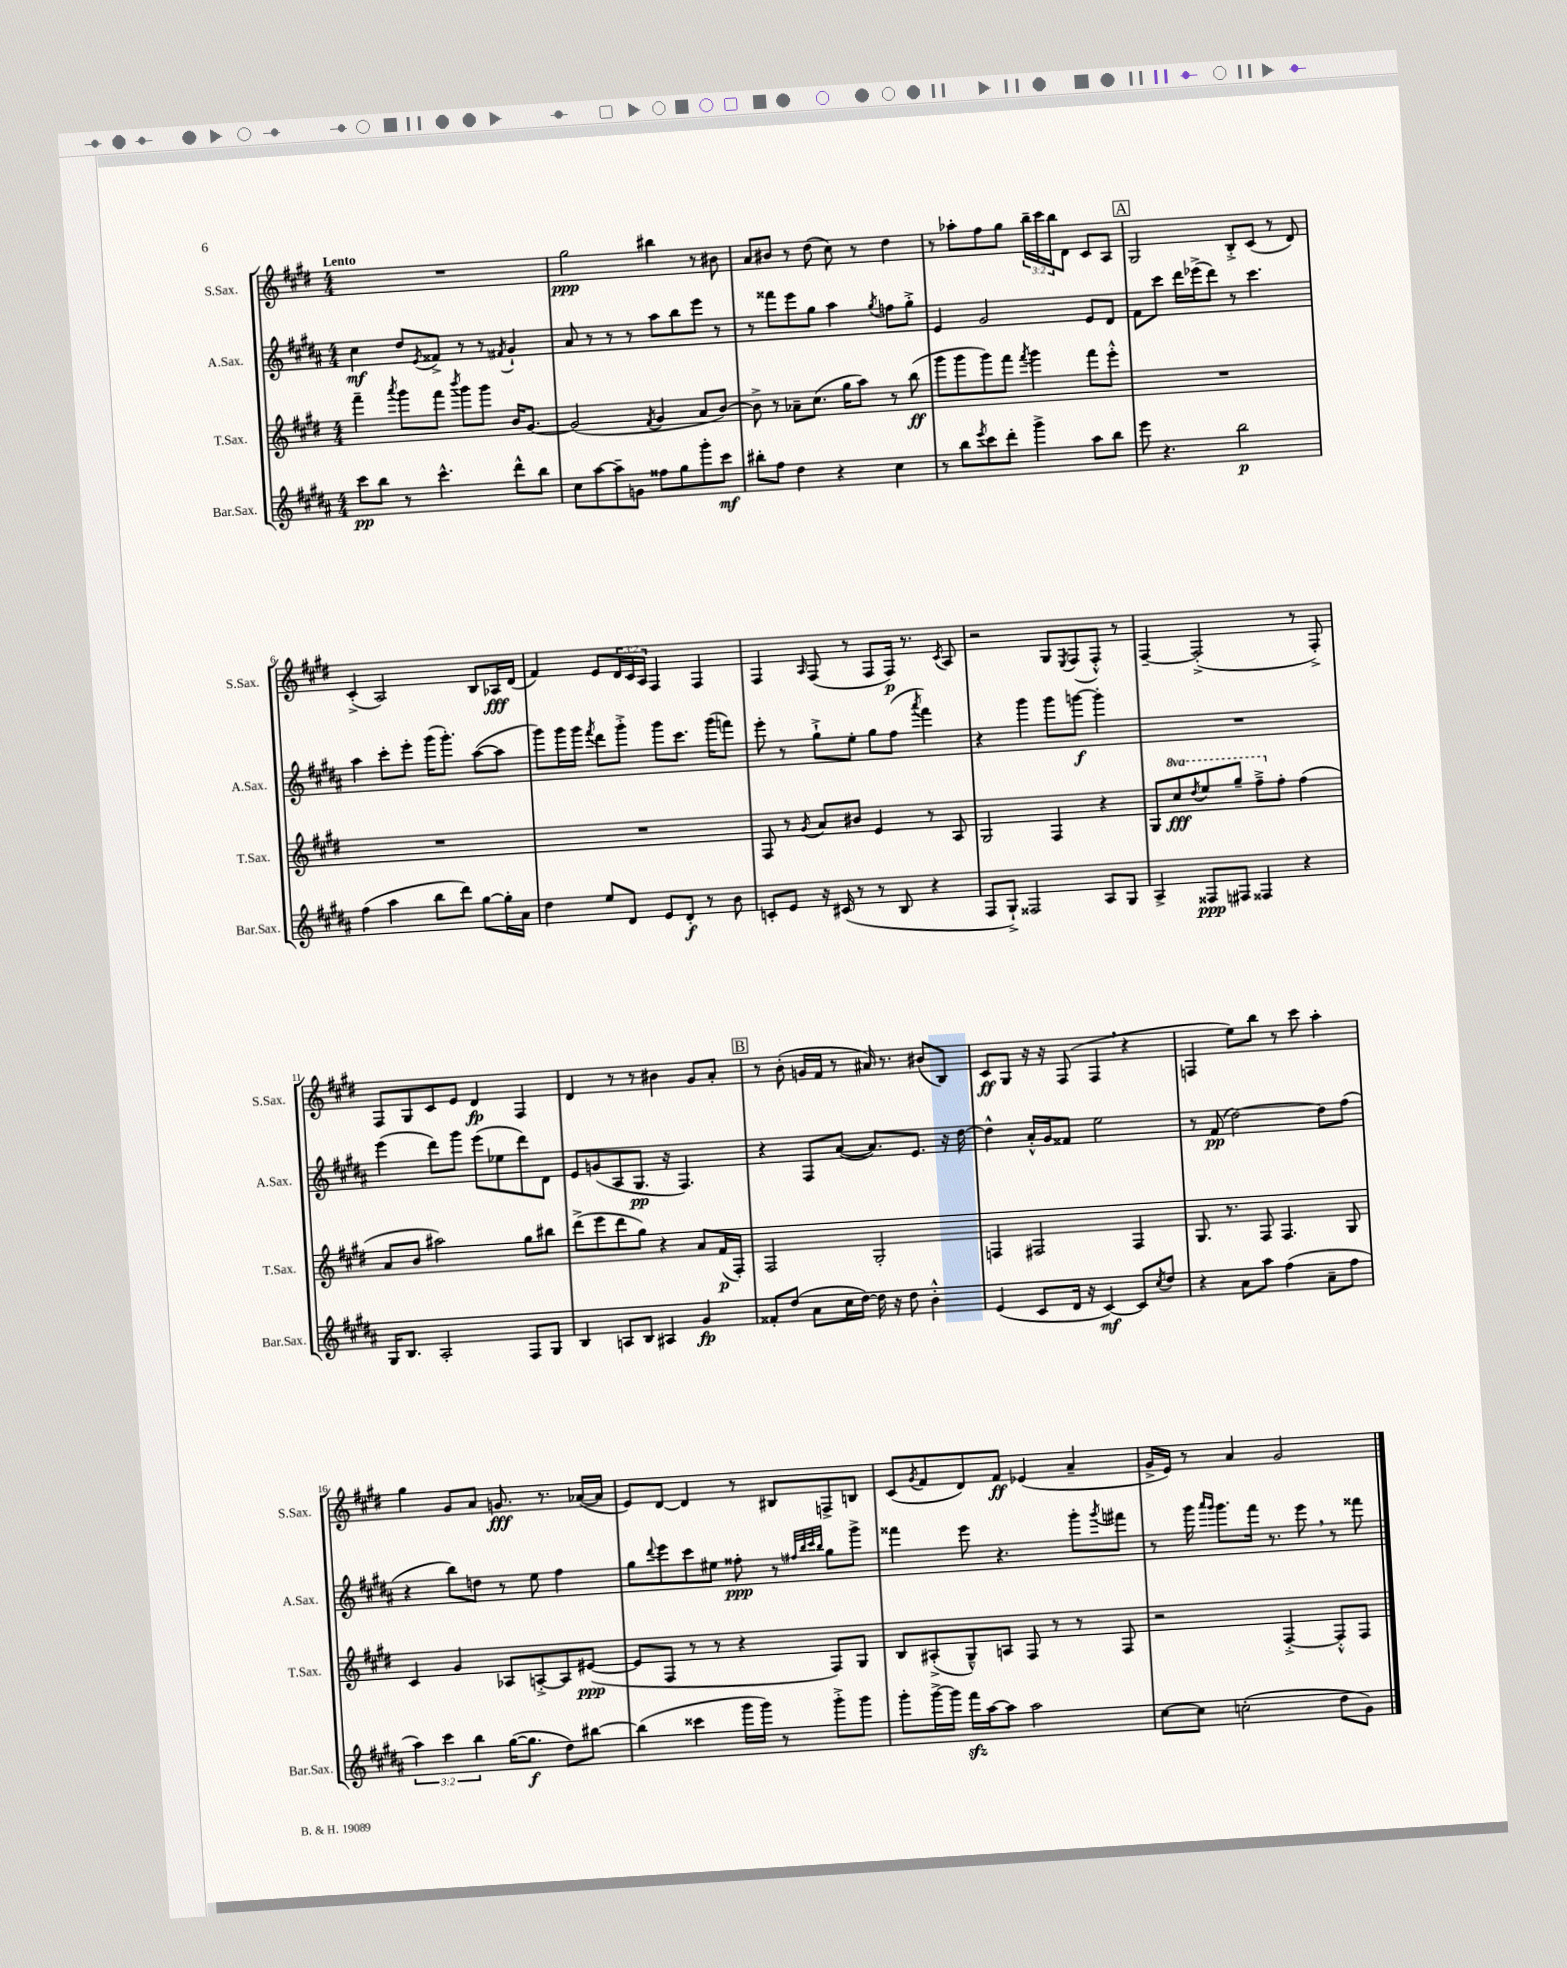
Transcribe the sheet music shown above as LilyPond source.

<<
\new StaffGroup <<
\new Staff = "s0" \with { instrumentName = "S.Sax." shortInstrumentName = "S.Sax." } {
    \clef treble \key e \major \numericTimeSignature \time 4/4 \override Staff.TupletNumber.text = #tuplet-number::calc-fraction-text \tempo "Lento"
    R1 |
    gis''2\ppp bis''4 r8 bis'8 |
    a'8 bis'8 r8 dis''8( cis''8) r8 dis''4 |
    r8 aes''8-. fis''8 gis''8 \tuplet 3/2 { b''16-- cis'''16 b''16 } dis'8 cis'8 a8 |
    \mark \markup { \box "A" } gis2 b8-.-> cis'8( r8 dis'8) |
    cis'4-.->( a2) b8 aes16\fff dis'16( |
    fis'4) e'8 \tuplet 3/2 { dis'16 cis'16 a16 } fis4 fis4 |
    fis4 \grace { a16 } fis8( r8 fis8 fis16\p) r8. \acciaccatura { cis'8 } a8 |
    r2 gis8 \acciaccatura { e8 } fis8( fis8-.-^) r8 |
    fis4~-- fis2-.->( r8 fis8-.->) |
    fis8 gis8 cis'8 e'8 dis'4\fp fis4 |
    dis'4 r8 r8 bis'4 gis'8 a'8-. |
    \mark \markup { \box "B" } r8 b'8-.( g'16 fis'16 r8 ais'16) r8. bis'8( b8) |
    cis'8\ff gis8 r16 r16 fis8( fis4 \breathe r4 |
    f4 e''8) b''8 r8 cis'''8 a''4-. |
    gis''4 gis'8 a'8 g'8.\fff r8. aes'16~( aes'16 |
    e'8) dis'8~ dis'4 r8 bis8 f8-> b8 |
    cis'8( \acciaccatura { gis'8 } fis'8 dis'8) fis'8\ff ees'4( a'4-- |
    gis'16-> e'16) r8 a'4 gis'2 \bar "|." |
}
\new Staff = "s1" \with { instrumentName = "A.Sax." shortInstrumentName = "A.Sax." } {
    \clef treble \key b \major \numericTimeSignature \time 4/4
    cis''4\mf dis''8 \acciaccatura { e'8 } fisis'8-> r8 r8 \acciaccatura { fis'8 } gis'4-! |
    ais'8 r8 r8 r8 ais''8 b''8 e'''8 r8 |
    r8 fisis'''8 e'''8 gis''8 ais''4 \acciaccatura { gis''8 } f''8 gis''8-.-> |
    e'4 gis'2 e'8 dis'8 |
    \mark \markup { \box "A" } fis'8 cis'''8 dis'''16 ees'''16->( dis'''8) r8 cis'''4. |
    ais''4 cis'''8-. e'''8-. gis'''16( gis'''8.-.) ais''8~( ais''8 |
    gis'''8) gis'''16 gis'''16 \acciaccatura { fis'''8 } dis'''8 gis'''8-.-> gis'''8 cis'''8. gis'''16( f'''8) |
    e'''8-. r8 gis''8-!-> e''8-. gis''8 fis''8( \acciaccatura { ais'''8 } fis'''4) |
    r4 gis'''4 gis'''8 g'''8~\f g'''4-. |
    R1 |
    e'''4( dis'''8) gis'''8 e'''8( ees''8 dis'''8) dis'8 |
    e'8 g'8( ais8 gis8.\pp r16 fis4.) |
    \mark \markup { \box "B" } r4 fis8 ais'8~( ais'8.) e'8. r16 dis''16~ |
    dis''4-^ ais'16-.-^ gis'16 fisis'8 e''2 |
    r8 fis'8\pp( dis''2~) dis''8 fis''8( |
    r4 b''8) d''8 r8 e''8 fis''4 |
    gis''8 \appoggiatura { dis'''8 } e'''8 cis'''8 eis''8 fisis''8-.\ppp r8 \grace { fis''32 b''32 cis'''32 b''32 } gis''8 gis'''8-> |
    fisis'''4 e'''8 r4. gis'''8-. \acciaccatura { gis'''8 } fis'''8 |
    r8 gis'''16 \grace { ais'''16 gis'''16 } gis'''8. fis'''16 r8. e'''8 \breathe r8 fisis'''8 \bar "|." |
}
\new Staff = "s2" \with { instrumentName = "T.Sax." shortInstrumentName = "T.Sax." } {
    \clef treble \key e \major \numericTimeSignature \time 4/4 \set Staff.ottavationMarkups = #ottavation-simple-ordinals
    fis'''4-- \acciaccatura { a'''8 } gis'''8 fis'''8 \acciaccatura { b'''8 } gis'''8 gis'''8 b'16 gis'8.~ |
    gis'2( \acciaccatura { fis'8 } gis'4 a'8 b'8~) |
    b'8-> r8 aes'8-- cis''8.( gis''16 a''8) r8 b''8\ff( |
    gis'''8 gis'''8 gis'''8) fis'''8 \acciaccatura { fis'''8 } gis'''4 fis'''8 e'''8-.-^ |
    \mark \markup { \box "A" } R1 |
    R1 |
    R1 |
    fis8 r8 \acciaccatura { gis'8 } a'8 bis'8 e'4 r8 a8 |
    gis2 fis4 r4 |
    gis8 \ottava #1 cis'''8\fff \acciaccatura { dis'''8 } e'''8 gis'''8-- fis'''8---> \ottava #0 fis''8-. fis''4( |
    a'8 b'8 ais''2) gis''8 bis''8 |
    dis'''8->( e'''8 dis'''8 gis''8) r4 a'8 fis'16\p( fis16-.) |
    \mark \markup { \box "B" } fis2 gis2-. |
    f4 fis2 fis4 |
    gis8. r8. fis8 fis4. gis8 |
    cis'4 gis'4 aes8 a8~-.-> a8 eis'8~\ppp( |
    eis'8 fis8 r8 r8 r4 fis8) gis8 |
    b8 ais8-.->( gis8---^) a8 fis8 r8 r8 fis8 |
    r2 fis4~-.-> fis8-.-^ fis8 \bar "|." |
}
\new Staff = "s3" \with { instrumentName = "Bar.Sax." shortInstrumentName = "Bar.Sax." } {
    \clef treble \key b \major \numericTimeSignature \time 4/4 \override Staff.TupletNumber.text = #tuplet-number::calc-fraction-text
    cis'''8\pp b''8 r8 cis'''4.-^ dis'''8-^ b''8 |
    cis''8 ais''8~ ais''8-- g'8 fisis''8 gis''8 gis'''8-. cis'''8\mf |
    bis''8-. fis''8 dis''4 r4 cis''4 |
    r8 b''8 \acciaccatura { e'''8 } cis'''8 dis'''8-. gis'''4-> ais''8 b''8 |
    \mark \markup { \box "A" } e'''8 r4. b''2\p |
    fis''4( ais''4 b''8 dis'''8) gis''8~ gis''16-. ais'16 |
    dis''4 e''8 dis'8 e'8 dis'8-.\f r8 b'8 |
    c'8-. e'8 r16 cis'16( r8 r8 b8 r4 |
    fis8 gis8-!->) fisis2 ais8 gis8 |
    ais4-> fisis8\ppp fis8 fisis4 r4 |
    gis16 b8. ais2-. fis8 gis8 |
    b4 a8 b8 ais4 gis'4\fp |
    \mark \markup { \box "B" } fisis'8-. dis''8( ais'8 cis''16 dis''16~) dis''16 r16 dis''8 b'4-.-^ |
    e'4( cis'8 dis'16 r16 cis'4~\mf) cis'8 \acciaccatura { cis''8 } dis''8 |
    r4 ais'8 ais''8 fis''4( ais'8-- fis''8 |
    \tuplet 3/2 { ais''4) cis'''4 b''4 } gis''16~( gis''8.\f dis''8) bis''8~ |
    bis''4( cisis'''4 gis'''16 gis'''16) r8 gis'''8-.-> gis'''8 |
    gis'''8-. gis'''16~-> gis'''16 fis'''16\sfz ais''16~ ais''8 ais''2 |
    cis''8~ cis''8 c''2-.( dis''8 gis'8) \bar "|." |
}
>>
>>
